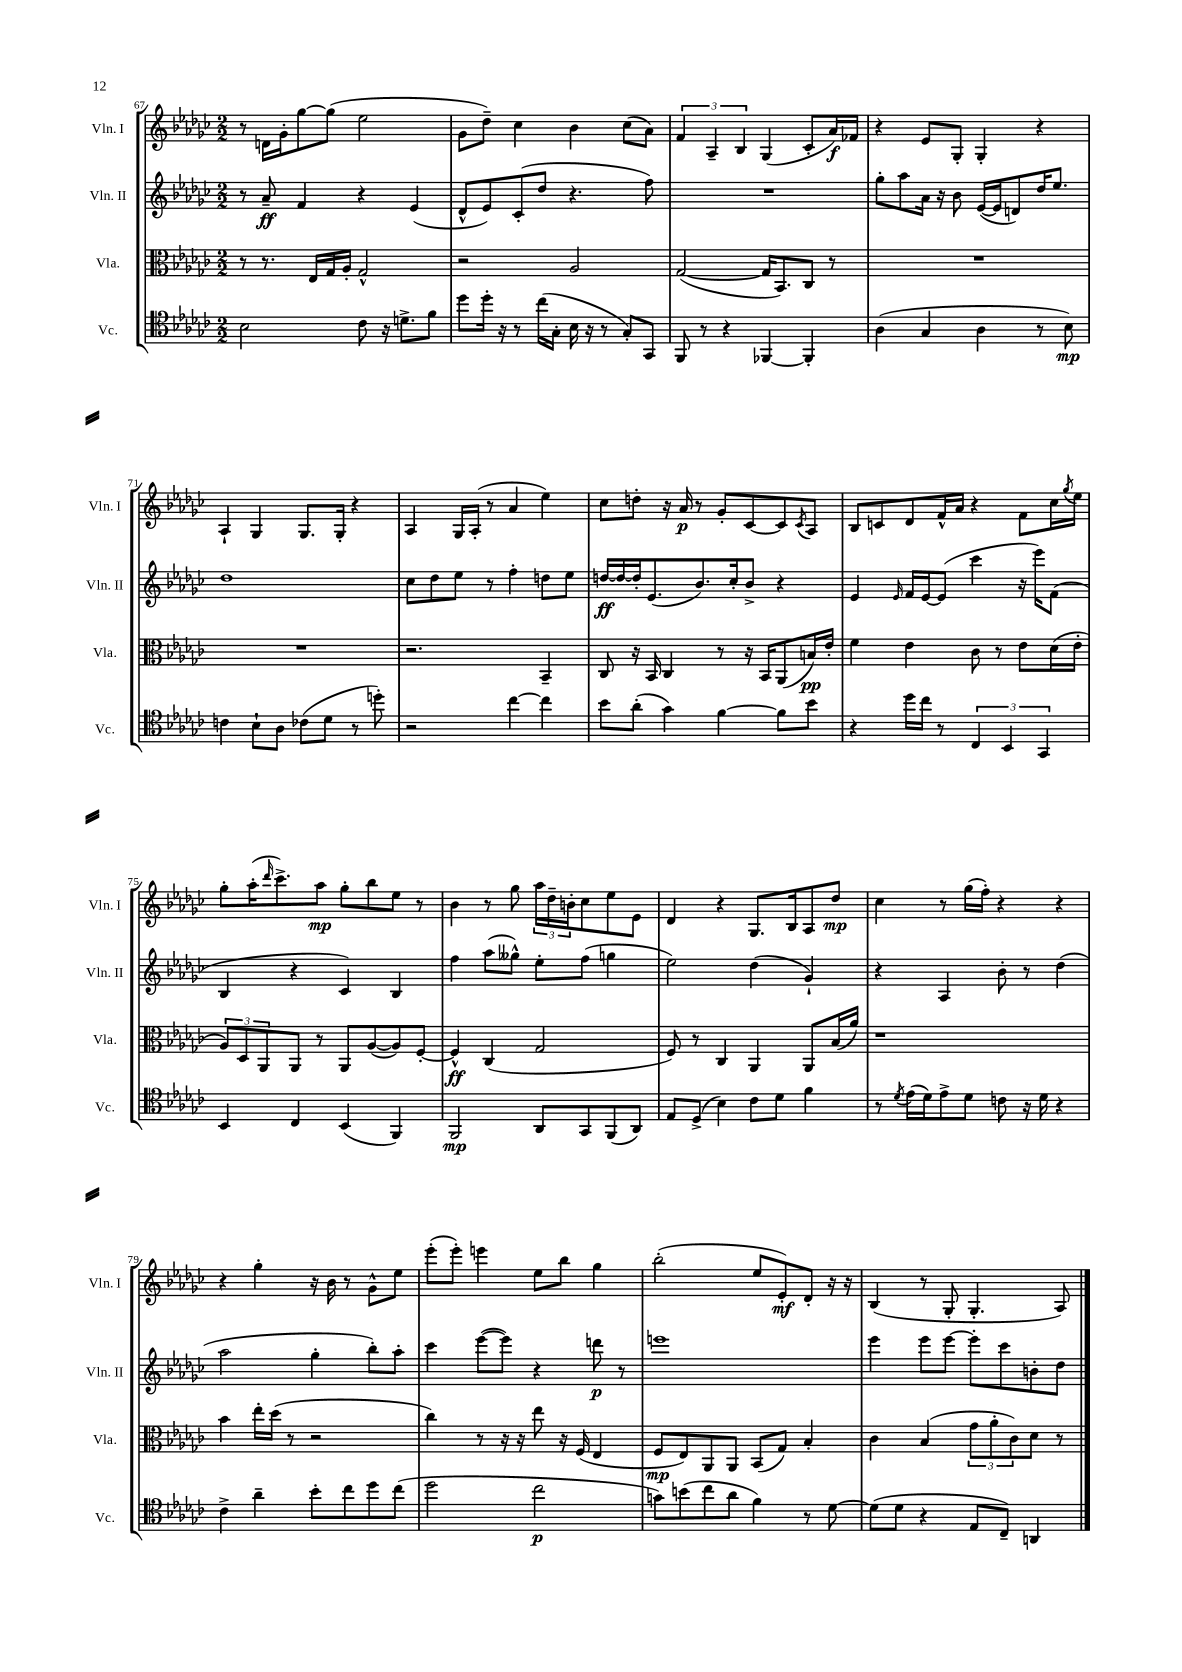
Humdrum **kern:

**kern	**kern	**kern	**kern
*staff4	*staff3	*staff2	*staff1
*clefC4	*clefC3	*clefG2	*clefG2
*k[b-e-a-d-g-c-]	*k[b-e-a-d-g-c-]	*k[b-e-a-d-g-c-]	*k[b-e-a-d-g-c-]
*M2/2	*M2/2	*M2/2	*M2/2
2B-\	8r	8r	8r
.	8.r	8a-~/	16d\LL
.	.	.	16g-'\J
.	.	4f/	[8gg-\
.	16E-/LL	.	.
.	16G-/	.	(8gg-\]J
.	16A-'/JJ	.	.
8c-\	2G-^^/	4r	2ee-\
16r	.	.	.
8.d^\L	.	.	.
.	.	(4e-/	.
8f\J	.	.	.
=	=	=	=
8dd-\L	2r	8d-^^/L	8g-\L
16dd-'\Jk	.	8e-/)	8dd-~\J)
16r	.	.	.
8r	.	(8c-'/	4cc-\
(16cc-\LL	.	8dd-/J	.
16G-'\JJ	.	.	.
16B-\	2A-/	4.r	4b-\
16r	.	.	.
8r	.	.	.
8G-'/L)	.	.	(8cc-\L
8GG-/J	.	8ff\)	8a-\J)
=	=	=	=
8FF/	([2G-/	1r	6f/
8r	.	.	.
.	.	.	6A-~/
4r	.	.	.
.	.	.	6B-/
[4FF-/	16G-/]LK	.	(4G-/
.	8.BB-/)	.	.
4FF-'/]	8C-/J	.	8c-'/L
.	8r	.	16a-/L)
.	.	.	16f-/JJ
=	=	=	=
(4A-\	1r	8gg-'\L	4r
.	.	8aa-\	.
4G-/	.	16a-\Jk	8e-/L
.	.	16r	.
.	.	8b-\	8G-'/J
4A-\	.	([16e-/LL	4G-'/
.	.	16e-/]J	.
.	.	8d/)	.
8r	.	16dd-/K	4r
.	.	8.ee-/J	.
8B-\)	.	.	.
=	=	=	=
4c\	1r	1dd-	4A-`/
8B-`\L	.	.	4G-/
8A-\J	.	.	.
(8c-\L	.	.	8.G-/L
8d-\J	.	.	.
.	.	.	16G-'/Jk
8r	.	.	4r
8dd'\)	.	.	.
=	=	=	=
2r	2.r	8cc-\L	4A-/
.	.	8dd-\	.
.	.	8ee-\J	16G-/LL
.	.	.	(16A-'/JJ
.	.	8r	8r
[4cc-\	.	4ff'\	4a-/
4cc-\]	4BB-~/	8dd\L	4ee-\)
.	.	8ee-\J	.
=	=	=	=
8b-\L	8C-/	[16dd/LL	8cc-\L
.	.	16dd/_	.
(8a-'\J	16r	16dd'/]J	8dd'\J
.	16BB-/	(8.e-/	.
4g-\)	4C-/	.	16r
.	.	.	16a-/
.	.	8.b-/)	8r
[4f\	8r	.	8g-'/L
.	.	16cc-'/k	.
.	16r	8b-^/J	[8c-/
.	16BB-/LK	.	.
8f\]L	(8AA-/	4r	8c-/]
.	.	.	8qc-/
8b-\J	16B/L)	.	8A-/J
.	16e-'/JJ	.	.
=	=	=	=
4r	4f\	4e-/	8B-/L
.	.	.	8c/
.	.	16qqe-/	.
16dd-\LL	4e-\	16f/LL	8d-/
16cc-\JJ	.	[16e-/J	.
8r	.	(8e-/]J	16f^^/L
.	.	.	16a-/JJ
6C-/	8c-\	4ccc-\	4r
.	8r	.	.
6BB-/	.	.	.
.	8e-\L	16r	8f\L
.	.	16eee-\LK)	.
6GG-/	.	.	.
.	(16d-\L	(8f\J	16cc-\L
.	.	.	8qgg-/
.	16e-'\JJ	.	16ee-\JJ
=	=	=	=
4BB-/	12A-/L)	4B-/	8gg-'\L
.	12D-/	.	.
.	.	.	(16aa-'\K
.	12AA-/	.	.
.	.	.	16qqddd-/
.	.	.	8.ccc-^\)
4C-/	8AA-/J	4r	.
.	8r	.	8aa-\J
(4BB-/	8AA-/L	4c-/)	8gg-'\L
.	([8A-/	.	8bb-\
4FF/)	8A-/])	4B-/	8ee-\J
.	[8F'/J	.	8r
=	=	=	=
2FF/	4F^^/]	4ff\	4b-\
.	(4C-/	(8aa-\L	8r
.	.	8gg--^^\J)	8gg-\
8AA-/L	2G-/	8ee-'\L	24aa-\LL
.	.	.	24dd-~\
.	.	.	24b'\J
8GG-/	.	(8ff\J	8cc-\
(8FF/	.	4gg\	8ee-\
8AA-/J)	.	.	8e-\J
=	=	=	=
8E-/L	8F/)	2ee-\)	4d-/
(8D-^/J	8r	.	.
4B-\)	4C-/	.	4r
8c-\L	4AA-/	(4dd-\	8.G-/L
8d-\J	.	.	.
.	.	.	16B-/k
4f\	8AA-/L	4g-`/)	8A-/
.	(16B-/L	.	8dd-/J
.	16a-/JJ)	.	.
=	=	=	=
8r	1r	4r	4cc-\
8qd-/	.	.	.
(16e-\LL	.	.	.
16d-\J)	.	.	.
8e-^\	.	4A-/	8r
8d-\J	.	.	(16gg-\LL
.	.	.	16ff'\JJ)
8c\	.	8b-'\	4r
16r	.	8r	.
16d-\	.	.	.
4r	.	(4dd-\	4r
=	=	=	=
4c-^\	4b-\	2aa-\	4r
4a-~\	16ee-'\LL	.	4gg-'\
.	(16dd-\JJ	.	.
.	8r	.	.
8b-'\L	2r	4gg-'\	16r
.	.	.	16b-\
8cc-\	.	.	8r
8dd-\	.	8bb-'\L)	8g-^^\L
(8cc-\J	.	8aa-'\J	8ee-\J
=	=	=	=
2dd-\	4cc-\)	4ccc-\	(8eee-'\L
.	.	.	8eee-'\J)
.	8r	([8eee-\L	4eee\
.	16r	8eee-\]J)	.
.	16r	.	.
2cc-\	8ee-\	4r	8ee-\L
.	16r	.	8bb-\J
.	(16F/	.	.
.	4E-/	8ddd\	4gg-\
.	.	8r	.
=	=	=	=
8g\L)	8F/L	1eee	(2bb-'\
(8b\	8E-/)	.	.
8cc-\	8AA-/	.	.
8a-\J	8AA-/J	.	.
4f\)	(8BB-/L	.	8ee-/L
.	8G-/J)	.	8e-'/)
8r	4B-'/	.	8d-'/J
[8d-\	.	.	16r
.	.	.	16r
=	=	=	=
(8d-\]L	4c-\	4eee-\	(4B-/
8d-\J	.	.	.
4r	(4B-/	8eee-\L	8r
.	.	[8eee-\J	8G-'/
8E-/L	12g-\L	8eee-'\]L	4.G-'/
.	12a-'\	.	.
8C-~/J)	.	8ccc-\	.
.	12c-\)	.	.
4AA/	8d-\J	8b'\	.
.	8r	8dd-\J	8A-/)
==	==	==	==
*-	*-	*-	*-
